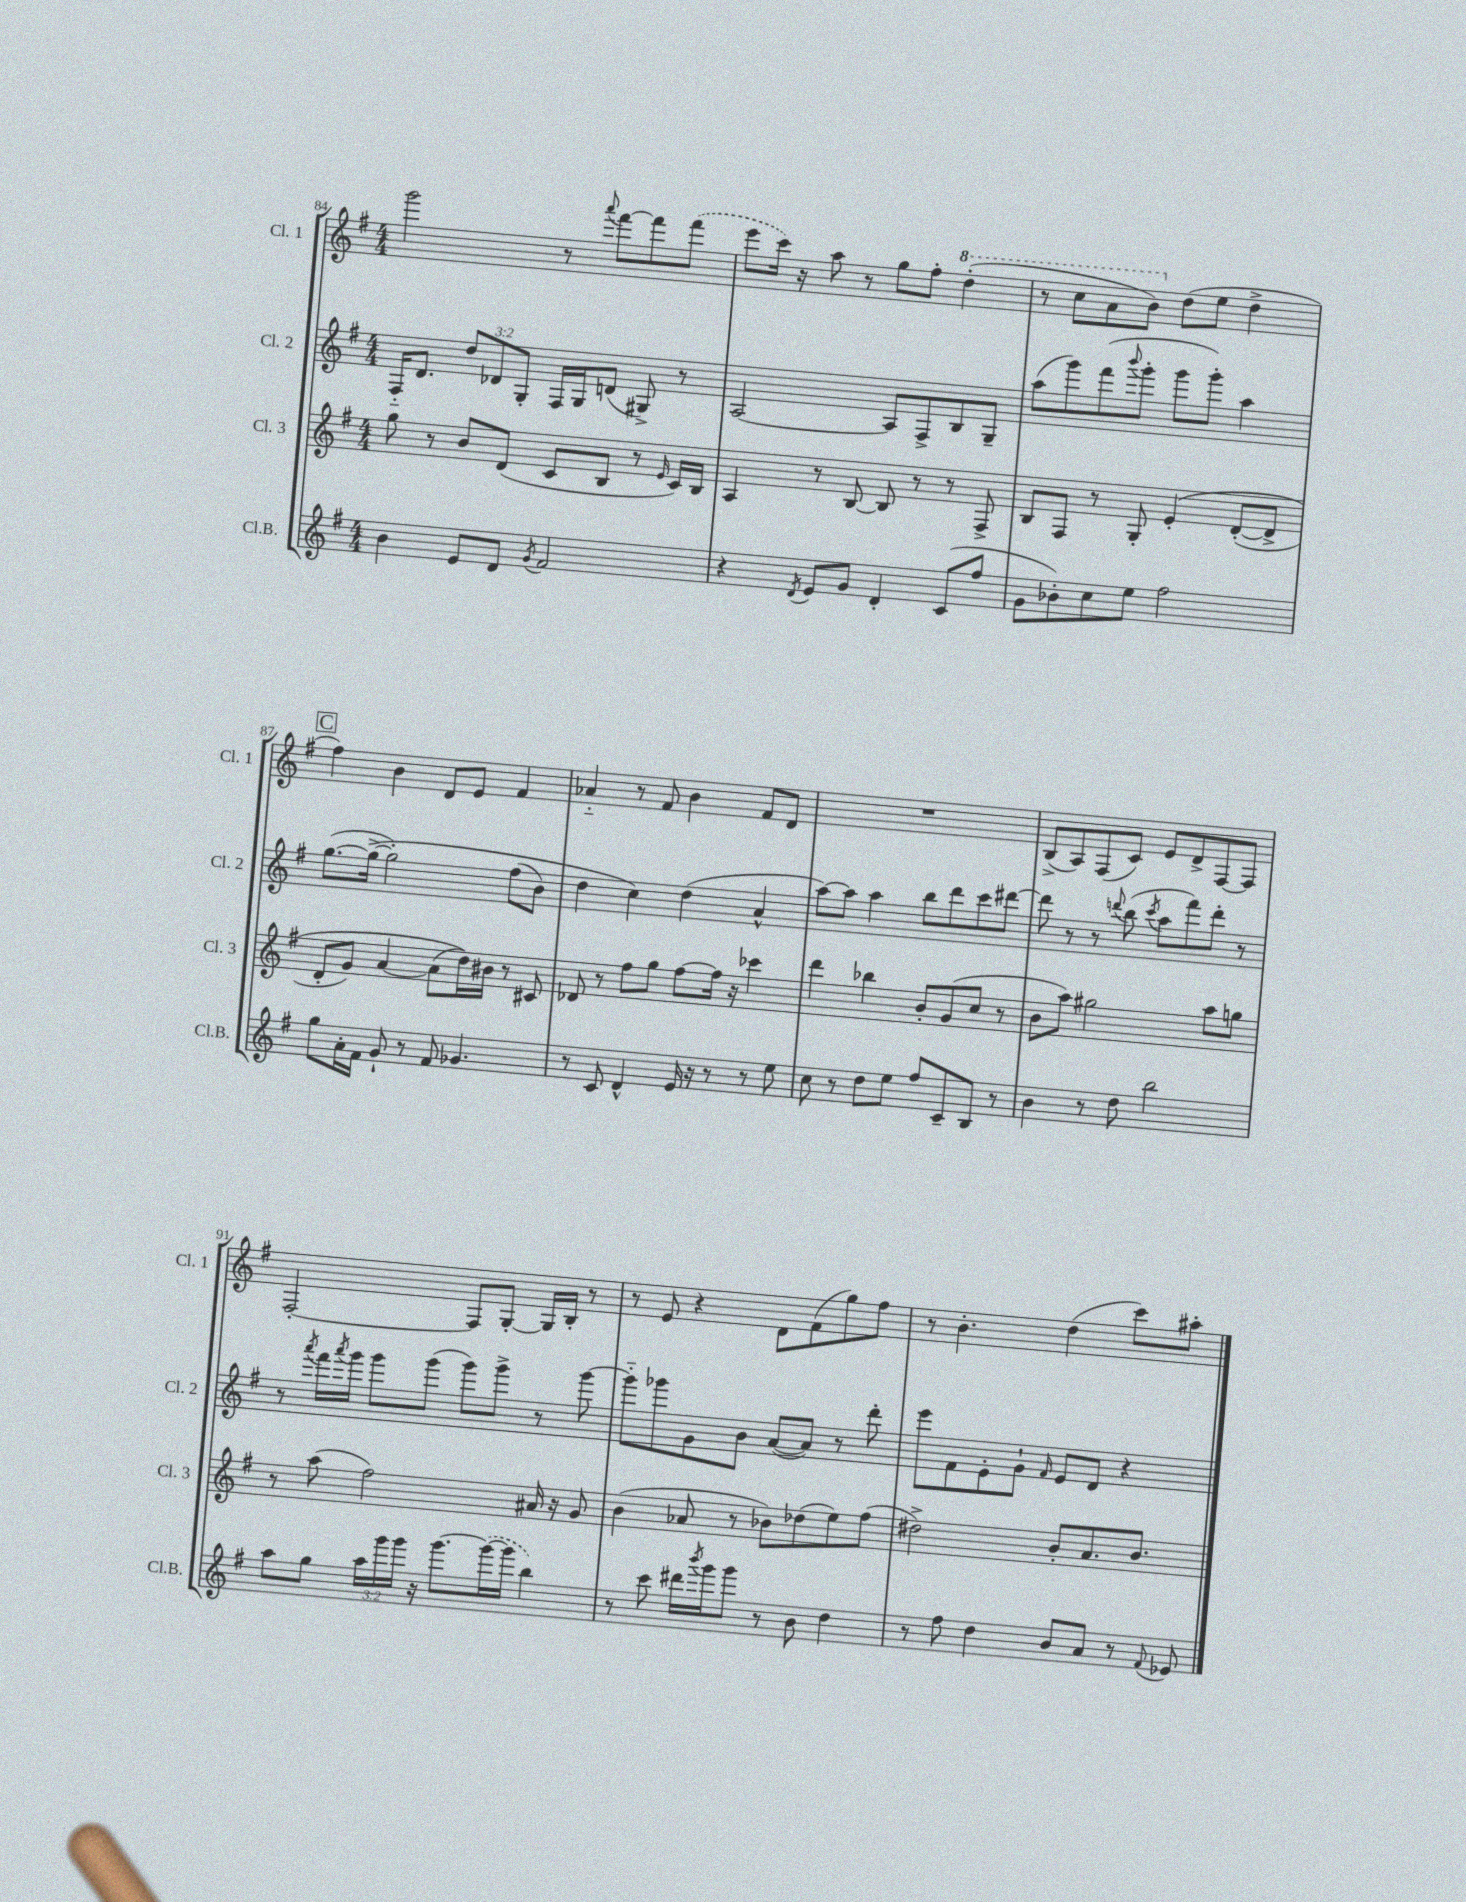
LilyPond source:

<<
\new StaffGroup <<
\new Staff = "s0" \with { instrumentName = "Cl. 1" shortInstrumentName = "Cl. 1" } {
    \clef treble \key g \major \numericTimeSignature \time 4/4
    g'''2 r8 \appoggiatura { a'''8 } fis'''8~ fis'''8 \once \slurDashed fis'''8( |
    e'''8 c'''16) r16 a''8 r8 g''8 fis''8-. \ottava #1 d'''4-.( |
    r8 c'''8 a''8 b''8) \ottava #0 d''8( e''8 d''4-> |
    \mark \markup { \box "C" } fis''4) b'4 d'8 e'8 fis'4 |
    aes'4-_ r8 fis'8 b'4 fis'8 d'8 |
    R1 |
    b8->( a8) fis8( c'8) e'8 d'8-> fis8~ fis8 |
    fis2~-. fis8 g8~-. g16 b16-. r8 |
    r8 e'8 r4 d'8 fis'8( g''8) fis''8 |
    r8 b'4.-. d''4( c'''8) ais''8-. \bar "|." |
}
\new Staff = "s1" \with { instrumentName = "Cl. 2" shortInstrumentName = "Cl. 2" } {
    \clef treble \key g \major \numericTimeSignature \time 4/4 \override Staff.TupletNumber.text = #tuplet-number::calc-fraction-text
    fis16-_ d'8. \tuplet 3/2 { d''8 des'8 g8-. } fis16 g16 d'8( gis8->) r8 |
    a2~ a8 fis8-> b8 g8-- |
    a''8( g'''8) fis'''8( \appoggiatura { b'''8 } g'''8-. g'''8 g'''8-.) a''4 |
    \mark \markup { \box "C" } g''8.~( g''16~->\( g''2-.) fis''8( b'8) |
    d''4 c''4\) d''4( a'4-^ |
    a''8~) a''8 a''4 b''8 d'''8 c'''8 dis'''8~ |
    dis'''8 r8 r8 \appoggiatura { d'''8 } b''8( \acciaccatura { c'''8 } a''8 fis'''8) d'''8-. r8 |
    r8 \acciaccatura { a'''8 } fis'''16 \acciaccatura { a'''8 } g'''16 g'''8 g'''8( g'''8) g'''8-> r8 g'''8~ |
    g'''8-_ ges'''8 g'8 b'8 a'8~( a'8) r8 d'''8-. |
    e'''8 fis'8 e'8-. g'8-! \grace { fis'16 } e'8 d'8 r4 \bar "|." |
}
\new Staff = "s2" \with { instrumentName = "Cl. 3" shortInstrumentName = "Cl. 3" } {
    \clef treble \key g \major \numericTimeSignature \time 4/4
    g''8 r8 b'8 d'8( c'8 b8 r8 \grace { e'16 } c'16) b16 |
    a4 r8 b8~ b8 r8 r8 fis8-> |
    b8 fis8 r8 g8-. e'4-.\( d'8~-.( d'8-> |
    \mark \markup { \box "C" } d'8-. g'8) a'4~ a'8( d''16)\) bis'16 r8 cis'8 |
    des'8 r8 fis''8 g''8 fis''8~ fis''16 r16 ces'''4 |
    d'''4 bes''4 b'8-. g'8( c''8 r8 |
    b'8 a''8) gis''2 a''8 g''8 |
    r8 a''8( fis''2) ais'16 r16 g'8 |
    b'4( aes'8 r8 bes'8) des''8( e''8) fis''8( |
    dis''2->) b'8-. a'8. b'8. \bar "|." |
}
\new Staff = "s3" \with { instrumentName = "Cl.B." shortInstrumentName = "Cl.B." } {
    \clef treble \key g \major \numericTimeSignature \time 4/4 \override Staff.TupletNumber.text = #tuplet-number::calc-fraction-text
    b'4 e'8 d'8 \acciaccatura { g'8 } fis'2 |
    r4 \acciaccatura { d'8 } e'8 g'8 d'4-. c'8( fis''8 |
    g'8 bes'8-.) c''8 e''8 fis''2 |
    \mark \markup { \box "C" } g''8 a'16-. fis'16 g'8-! r8 fis'8 ges'4. |
    r8 c'8 d'4-^ e'16 r16 r8 r8 e''8 |
    c''8 r8 d''8 e''8 fis''8 c'8-- b8 r8 |
    b'4 r8 d''8 b''2 |
    a''8 g''8 \tuplet 3/2 { a''16 g'''16 g'''16 } r16 g'''8.~ \once \slurDashed g'''16~( g'''16 b''4) |
    r8 c'''8 dis'''16 \acciaccatura { b'''8 } g'''16 g'''8 r8 b'8 d''4 |
    r8 fis''8 d''4 b'8 a'8 r8 \appoggiatura { fis'8 } ees'8 \bar "|." |
}
>>
>>
\layout { \context { \Score currentBarNumber = #84 } }
